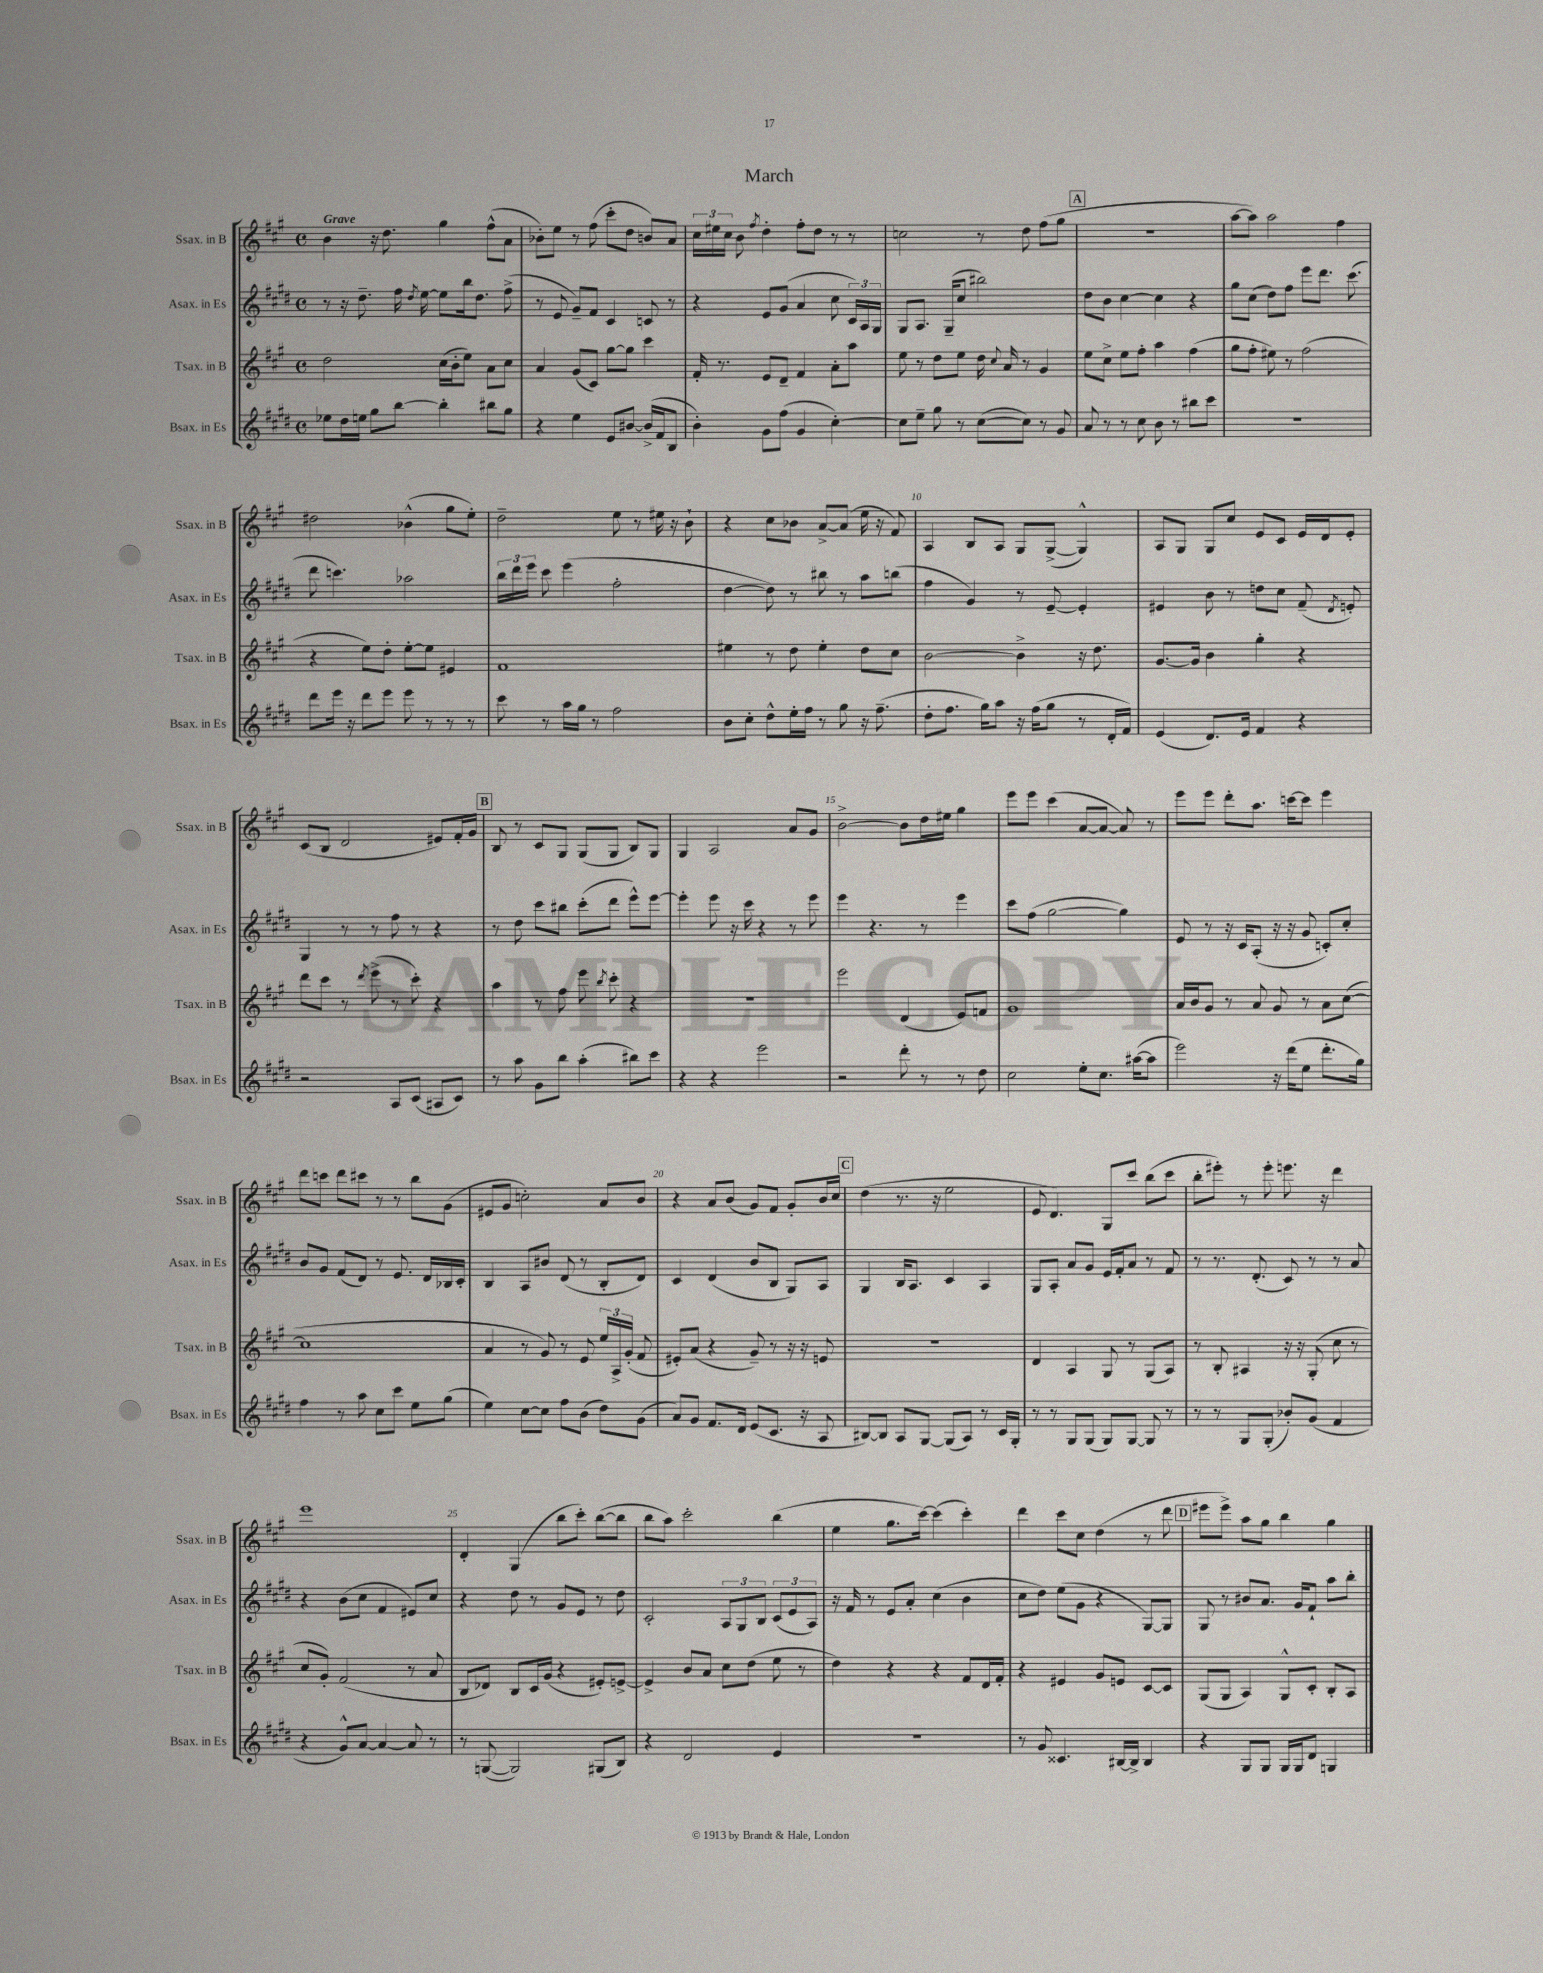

**kern	**kern	**kern	**kern
*staff4	*staff3	*staff2	*staff1
*clefG2	*clefG2	*clefG2	*clefG2
*k[f#c#g#d#]	*k[f#c#g#]	*k[f#c#g#d#]	*k[f#c#g#]
*M4/4	*M4/4	*M4/4	*M4/4
*met(c)	*met(c)	*met(c)	*met(c)
8ee-\L	2dd\	8r	4b\
16dd#\L	.	16r	.
16ee\JJ	.	8.dd#~\	.
8gg#\L	.	.	16r
.	.	.	8.dd\
[8bb\J	.	16ff#\	.
.	.	8qdd#/	.
.	.	[16ee\	.
4bb'\]	(16cc#\LL	8ee\]L	4gg#\
.	16b'\J	.	.
.	8ee\J)	16bb\k	.
.	.	8.dd#\J	.
8bb#\L	8a\L	.	(8ff#^^\L
8gg#\J	8cc#\J	(8ff#^\	8a\J
=	=	=	=
4r	4a/	8r	8b-'\L)
.	.	8e/	8ee\J
4ee\	(8g#/L	8g#~/L)	8r
.	8c#/J)	8f#/J	(8ff#\
8e/L	[8gg#\L	4c#/	8ccc#'\L
[8b#/J	8gg#\]J	.	8dd\J
(16b#^/]LL	4ccc#\	8c/	8b/L)
16f#/J	.	.	.
8B/J	.	8r	8a/J
=	=	=	=
4b'\)	16f#'/	4r	24cc#\LL
.	.	.	24ee#\
.	8.r	.	.
.	.	.	24cc#\JJ
.	.	.	8b\
.	.	.	8qff#/
8g#\L	8e/L	8e/L	4dd'\
(8ff#\J	8d~/J	(8g#/J	.
4g#/	4f#/	4a/	8ff#'\L
.	.	.	8dd\J
[4cc#'\)	8a'\L	8cc#\	8r
.	8aa\J	24c#/LL)	8r
.	.	24A/	.
.	.	24G#/JJ	.
=	=	=	=
8cc#\]L	8ee\	8G#/L	2cc\
8ee~\J	8r	8.A/J	.
8gg#\	8dd\L	.	.
.	.	(16G#~/LK	.
8r	8ee\J	8cc#/J	.
([8cc#\L	16dd\	2bb#\)	8r
.	8qqcc#/	.	.
.	16a/	.	.
8cc#\]J)	8r	.	8dd\
8r	4g#/	.	(8ff#\L
8g#/	.	.	8gg#\J
=	=	=	=
8a/	8ee\L	8dd#\L	1r
8r	8cc#^\J	8b\J	.
8r	8ee\L	[4cc#\	.
8cc#\	8ff#'\J	.	.
8b\	4aa\	4cc#\]	.
8r	.	.	.
8bb#\L	(4ff#\	4r	.
8ccc#\J	.	.	.
=	=	=	=
1r	8gg#\L	8gg#\L	[8aa\L
.	8ff#'\J	(8cc#\J	8aa\]J)
.	8ee#\)	8dd#\L)	2aa\
.	8r	8ff#\J	.
.	(2ff#\	8eee\L	.
.	.	8.ddd#\J	.
.	.	.	4ff#\
.	.	(8.ccc#\	.
=	=	=	=
8ddd#\L	4r	8ddd#\	2dd#\
16eee\Jk	.	4.ccc\)	.
16r	.	.	.
8ddd#\L	8ee\L)	.	.
8eee\J	8dd'\J	.	.
8eee\	[8ee'\L	2aa-\	(4b-^^\
8r	8ee\]J	.	.
8r	4e#/	.	8gg#\L
8r	.	.	8ee'\J)
=	=	=	=
8ccc#\	1f#	24bb\LL	2dd~\
.	.	24ddd#\	.
.	.	24eee\JJ	.
8r	.	8ccc#\	.
16aa\LL	.	(4eee\	.
16gg#\JJ	.	.	.
8r	.	.	.
2ff#\	.	2ff#'\	8ee\
.	.	.	8r
.	.	.	16ee#\
.	.	.	16r
.	.	.	8b`\
=	=	=	=
8b\L	4ee#\	[4dd#\	4r
8cc#'\J	.	.	.
8dd#^^\L	8r	8dd#\])	8cc#\L
16ee'\L	8dd\	8r	8b-\J
16ff#\JJ	.	.	.
8r	4ee#'\	8bb#\	[8a^/L
8gg#\	.	8r	(8a/]J
16r	8dd\L	8aa\L	16ee\
(8.ff#~\	.	.	16r
.	8cc#\J	(8bb\J	8f#/)
=	=	=	=
8dd#'\L	[2b\	4ff#\	4A/
8.ff#\J	.	.	.
.	.	4g#/)	8B/L
16gg#\LK)	.	.	.
8aa\J	.	.	8A/J
16r	4b^\]	8r	8G#/L
(16ff#\LK	.	.	.
8gg#\J	.	[8e~/	([8G#^/J
8r	16r	4e'/]	4G#^^/])
.	8.dd\	.	.
16d#'/LL	.	.	.
16f#/JJ)	.	.	.
=	=	=	=
(4e/	[8.g#/L	4e#/	8A/L
.	.	.	8G#/J
.	16g#/]Jk	.	.
8.d#/L)	4b\	8b\	8G#/L
.	.	8r	8cc#/J
16e/Jk	.	.	.
4f#/	4gg#'\	8dd\L	8e/L
.	.	8cc#\J	8c#/J
4r	4r	(8f#~/	16e/LL
.	.	.	16d/J
.	.	8qd#/	.
.	.	8e'/)	8e'/J
=	=	=	=
2r	8ddd\L	4G#/	(8c#/L
.	8ccc#\J	.	8B/J
.	8r	8r	2d/
.	8qddd/	.	.
.	(8eee^\	8r	.
8A/L	8r	8ff#\	.
(8c#/J	8ccc#'\)	8r	.
8A#/L	4r	4r	8e#/L)
8c#/J)	.	.	16f#'/L
.	.	.	16g#/JJ
=	=	=	=
8r	4aa\	8r	8B/
8aa\	.	8dd#\	8r
8g#\L	8r	8ccc#\L	8c#/L
8bb\J	8ff#\	8bb#\J	8G#/J
(4aa'\	8eee\	(8ccc#'\L	(8G#/L
.	8qbb/	.	.
.	8ccc#'\	8ddd#\J	8G#/J
8bb#\L)	4r	8eee^^\L)	8B/L)
8ccc#\J	.	[8eee\J	8G#/J
=	=	=	=
4r	1r	4eee'\]	4G#/
4r	.	8eee\	2A/
.	.	16r	.
.	.	16ccc#\	.
2eee\	.	4r	.
.	.	8r	8a/L
.	.	8eee\	8g#/J
=	=	=	=
2r	2eee\	4eee\	[2b^\
.	.	4.r	.
8ddd#'\	(4d/	.	8b\]L
8r	.	8r	16dd\L
.	.	.	16ee#\JJ
8r	8e/L)	4eee\	4gg#\
8dd#\	8f/J	.	.
=	=	=	=
2cc#\	1g#	8ccc#\L	8eee\L
.	.	(8ff#\J	8eee\J
.	.	[2gg#\	(4ccc#\
8ee'\L	.	.	[8a/L
8.cc#\J	.	.	8a/_J
.	.	4gg#\])	8a/])
([16aa#\LK	.	.	.
8aa#\]J	.	.	8r
=	=	=	=
2eee\)	16a/LL	8e/	8eee\L
.	16b/J	.	.
.	8g#/J	8r	8eee\J
.	8r	16r	8ddd'\L
.	.	16c#/LK	.
.	8a/	(8A'/J	8.aa\J
16r	8g#/	16r	.
(16ddd#\LK	.	16r	[16ccc\LK
8ee\J	8r	8g#/	8ccc\]J
8.ddd#'\L	8a\L	8c'/L)	4eee\
.	([8cc#\J	8cc#'/J	.
16gg#\Jk)	.	.	.
=	=	=	=
4ff#\	1cc#]	8b/L	8ddd\L
.	.	8g#/J	8ccc\J
8r	.	(8f#/L	8ddd\L
8aa\	.	8d#/J)	8ccc#\J
8cc#\L	.	8r	8r
8ccc#\J	.	8.e/	8r
8ee\L	.	.	8bb\L
.	.	16d#/LL	.
(8gg#\J	.	16B-/	(8g#\J
.	.	16c#'/JJ	.
=	=	=	=
4ee\)	4a/	4B/	8e#/L
.	.	.	8g#/J
[8cc#\L	8r	8A/L	2cc'\)
8cc#\]J	8g#/)	8b#/J	.
8ff#\L	8r	(8d#/	.
(8b\J	8e/	8r	.
8dd#\L)	24ee/LL	8B'/L	8a/L
.	24A^/	.	.
.	(24g#'/JJ	.	.
(8g#\J	8f#/	8d#/J)	8b/J
=	=	=	=
8a/L)	8e#'/L)	4c#/	4r
8g#/J	(8a/J	.	.
8.f#/L	4r	(4d#/	8a/L
.	.	.	(8b/J
16d#/Jk	.	.	.
(8e/L	8g#~/)	8b/L	8g#/L)
8.c#/J	8r	8B/J	8f#/J
.	16r	8G#/L)	8g#'/L
16r	16r	.	.
8A/	8e/	8A/J	16b/L
.	.	.	16cc#/JJ
=	=	=	=
[8B#/L)	1r	4G#/	(4dd\
8B#/]J	.	.	.
8A/L	.	16B/LK	8.r
.	.	8.A/J	.
[8G#/J	.	.	.
.	.	.	16r
(8G#/]L	.	4c#/	2ee\
8A/J)	.	.	.
8r	.	4A/	.
16c#/LL	.	.	.
16G#'/JJ	.	.	.
=	=	=	=
8r	4d/	8G#/L	8e/
8r	.	8A'/J	4.d/)
8G#/L	4A/	8a/L	.
(8G#/J	.	8g#/J	.
8G#/L)	8G#/	16e/LL	8G#/L
.	.	16f#'/J	.
[8G#/J	8r	8a/J	8ccc#/J
8G#/]	(8G#/L	8r	(8bb\L
8r	8A/J)	8f#/	8ccc#\J
=	=	=	=
8r	8r	8r	8bb'\L
8r	8B'/	8.r	8eee#'\J)
8G#/L	4A#/	.	8r
.	.	(8.d#'/	.
(8G#'/J	.	.	8eee#'\
8b-'/L)	16r	8c#/)	8.eee\
.	16r	.	.
(8g#/J	(8G#'/	8r	.
.	.	.	16r
4f#/	8cc#\	8r	4ddd\
.	8r	8a/	.
=	=	=	=
4r	8cc#/L	4r	1eee
.	8g#'/J)	.	.
8g#^^/L)	(2f#/	(8b\L	.
[8a/J	.	8cc#\J	.
4a/_	.	4f#/	.
8a/]	8r	8e#/L)	.
8r	8a/	8cc#/J	.
=	=	=	=
8r	8B/L	4r	4d'/
([8G/	8d-/J)	.	.
2G/])	8B/L	8dd#\	(4G#/
.	16c#/L	8r	.
.	(16g#/JJ	.	.
.	4r	8g#/L	8bb\L
.	.	8e/J	8ccc#'\J)
(8G#/L	8e#'/L)	8r	([8bb\L
8B/J)	[8e^/J	8dd#\	8bb\]J
=	=	=	=
4r	4e^/]	2c#'/	8bb\L
.	.	.	8aa\J)
2d#/	8b/L	.	2ccc#'\
.	8a/J	.	.
.	8cc#\L	12A/L	.
.	.	12G#/	.
.	(8dd\J	.	.
.	.	12B/J	.
4e/	8ee\	(12c#/L	(4bb\
.	.	12e/	.
.	8r	.	.
.	.	12A/J)	.
=	=	=	=
1r	4dd\)	16r	4ee\
.	.	16f#/	.
.	.	8r	.
.	4r	8e/L	8.gg#\L
.	.	8a'/J	.
.	.	.	[16ccc#\Jk)
.	4r	(4cc#\	(4ccc#\]
.	8f#/L	4b\	4ccc#'\)
.	16d/L	.	.
.	16f#'/JJ	.	.
=	=	=	=
8r	4r	8cc#\L	4ddd\
8g#/	.	8dd#\J)	.
4.c##/	4e#/	(8ee\L	8ccc#\L
.	.	8g#\J	8cc#\J
.	8g#/L	4r	(4dd\
[16B#/LL	8e/J	.	.
16B#^/]JJ	.	.	.
4B#/	[8c#/L	[8G#/L)	8r
.	8c#/]J	8G#/]J	8ddd\
=	=	=	=
4r	(8G#/L	8G#/	8eee#\L
.	8G#/J	8r	8eee#^\J)
8G#/L	4A/)	8b#/L	8aa\L
8G#/J	.	8.a/J	8gg#\J
16G#/LL	8G#^^/L	.	4bb\
16G#/J	.	16g#/LK	.
8d#/J	8c#'/J	8f#`/J	.
4G/	8B'/L	8aa\L	4gg#\
.	8A/J	8bb'\J	.
==	==	==	==
*-	*-	*-	*-
